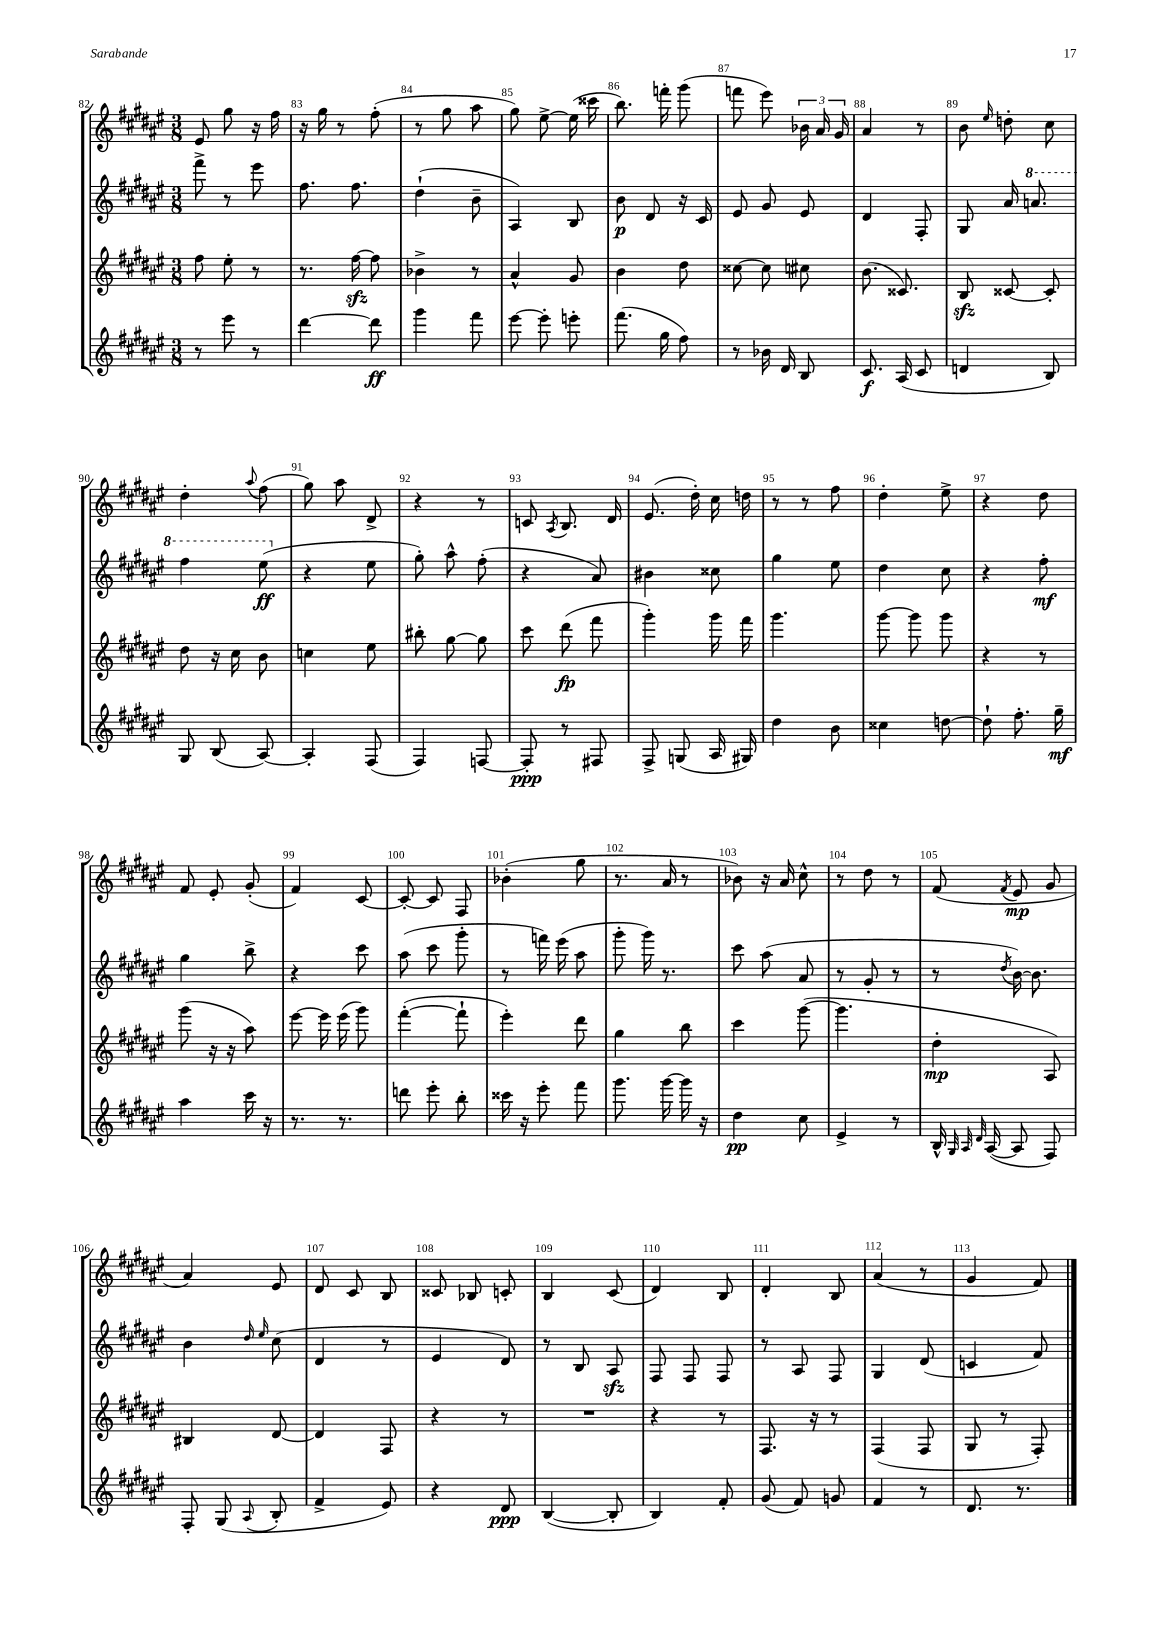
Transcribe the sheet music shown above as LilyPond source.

<<
\new StaffGroup <<
\new Staff = "s0" {
    \clef treble \key fis \major \numericTimeSignature \time 3/8
    \autoBeamOff eis'8 gis''8 r16 fis''16 |
    r16 gis''16 r8 fis''8-.( |
    r8 gis''8 ais''8 |
    gis''8) eis''8~-> eis''16( cisis'''16 |
    b''8.) f'''16-. gis'''8( |
    f'''8 eis'''8) \tuplet 3/2 { bes'16 ais'16 gis'16 } |
    ais'4 r8 |
    b'8 \grace { eis''16 } d''8-. cis''8 |
    dis''4-. \appoggiatura { ais''8 } fis''8( |
    gis''8) ais''8 dis'8-> |
    r4 r8 |
    c'8 \acciaccatura { ais8 } b8. dis'16 |
    eis'8.( dis''16-.) cis''16 d''16 |
    r8 r8 fis''8 |
    dis''4-. eis''8-> |
    r4 dis''8 |
    fis'8 eis'8-. gis'8-.( |
    fis'4) cis'8~ |
    cis'8~-. cis'8 fis8 |
    bes'4-.( gis''8 |
    r8. ais'16 r8 |
    bes'8) r16 ais'16 cis''8-^ |
    r8 dis''8 r8 |
    fis'8( \acciaccatura { fis'8 } eis'8\mp gis'8 |
    ais'4) eis'8 |
    dis'8 cis'8 b8 |
    cisis'8 bes8 c'8-. |
    b4 cis'8( |
    dis'4) b8 |
    dis'4-. b8 |
    ais'4( r8 |
    gis'4 fis'8) \bar "|." |
}
\new Staff = "s1" {
    \clef treble \key fis \major \numericTimeSignature \time 3/8
    \autoBeamOff fis'''8-> r8 eis'''8 |
    fis''8. fis''8. |
    dis''4-!( b'8-- |
    ais4) b8 |
    b'8\p dis'8 r16 cis'16 |
    eis'8 gis'8 eis'8 |
    dis'4 fis8-. |
    gis8 ais'16 \ottava #1 a''8. |
    fis'''4 eis'''8\ff( \ottava #0 |
    r4 eis''8 |
    gis''8-.) ais''8-^ fis''8-.( |
    r4 ais'8) |
    bis'4 cisis''8 |
    gis''4 eis''8 |
    dis''4 cis''8 |
    r4 fis''8-.\mf |
    gis''4 b''8-> |
    r4 cis'''8 |
    ais''8( cis'''8 gis'''8-. |
    r8 f'''16) eis'''16( ais''8 |
    gis'''8-. gis'''16) r8. |
    cis'''8 ais''8( ais'8 |
    r8 gis'8-. r8 |
    r8 \acciaccatura { dis''8 } b'16~) b'8. |
    b'4 \grace { dis''16 eis''16 } cis''8( |
    dis'4 r8 |
    eis'4 dis'8) |
    r8 b8 ais8\sfz |
    fis8 fis8 fis8 |
    r8 ais8 fis8 |
    gis4 dis'8( |
    c'4 fis'8) \bar "|." |
}
\new Staff = "s2" {
    \clef treble \key fis \major \numericTimeSignature \time 3/8
    \autoBeamOff fis''8 eis''8-. r8 |
    r8. fis''16~\sfz fis''8 |
    bes'4-> r8 |
    ais'4-^ gis'8 |
    b'4 dis''8 |
    cisis''8~ cisis''8 cis''8 |
    b'8.( cisis'8.) |
    b8\sfz cisis'8~ cisis'8-. |
    dis''8 r16 cis''16 b'8 |
    c''4 eis''8 |
    bis''8-. gis''8~ gis''8 |
    cis'''8 dis'''8\fp( fis'''8 |
    gis'''4-.) gis'''16 fis'''16 |
    gis'''4. |
    gis'''8~ gis'''8 gis'''8 |
    r4 r8 |
    gis'''8( r16 r16 ais''8) |
    eis'''8~ eis'''16 eis'''16( gis'''8) |
    fis'''4~-.( fis'''8-! |
    eis'''4-.) dis'''8 |
    gis''4 b''8 |
    cis'''4 gis'''8~( |
    gis'''4. |
    dis''4-.\mp ais8) |
    bis4 dis'8~ |
    dis'4 fis8 |
    r4 r8 |
    R4. |
    r4 r8 |
    fis8. r16 r8 |
    fis4( fis8 |
    gis8 r8 fis8-.) \bar "|." |
}
\new Staff = "s3" {
    \clef treble \key fis \major \numericTimeSignature \time 3/8
    \autoBeamOff r8 eis'''8 r8 |
    dis'''4~ dis'''8\ff |
    gis'''4 fis'''8 |
    eis'''8~ eis'''8-. e'''8-. |
    fis'''8.( gis''16 fis''8) |
    r8 bes'16 dis'16 b8 |
    cis'8.\f ais16( cis'8 |
    d'4 b8) |
    gis8 b8( ais8~) |
    ais4-. fis8( |
    fis4) f8~ |
    f8-.\ppp r8 fis8 |
    fis8-> g8( ais16 gis16) |
    dis''4 b'8 |
    cisis''4 d''8~ |
    d''8-! fis''8.-. gis''16--\mf |
    ais''4 cis'''16 r16 |
    r8. r8. |
    d'''8 eis'''8-. b''8-. |
    cisis'''16 r16 eis'''8-. fis'''8 |
    gis'''8. gis'''16~ gis'''16 r16 |
    dis''4\pp cis''8 |
    eis'4-> r8 |
    b16-^ \grace { gis32 ais32 dis'32 } ais16~( ais8 fis8) |
    fis8-. gis8( \appoggiatura { ais8 } b8-. |
    fis'4-> eis'8) |
    r4 dis'8\ppp |
    b4~( b8-. |
    b4) fis'8-. |
    gis'8( fis'8) g'8 |
    fis'4 r8 |
    dis'8. r8. \bar "|." |
}
>>
>>
\layout { \context { \Score currentBarNumber = #82 \override BarNumber.break-visibility = ##(#f #t #t) barNumberVisibility = #all-bar-numbers-visible } }
